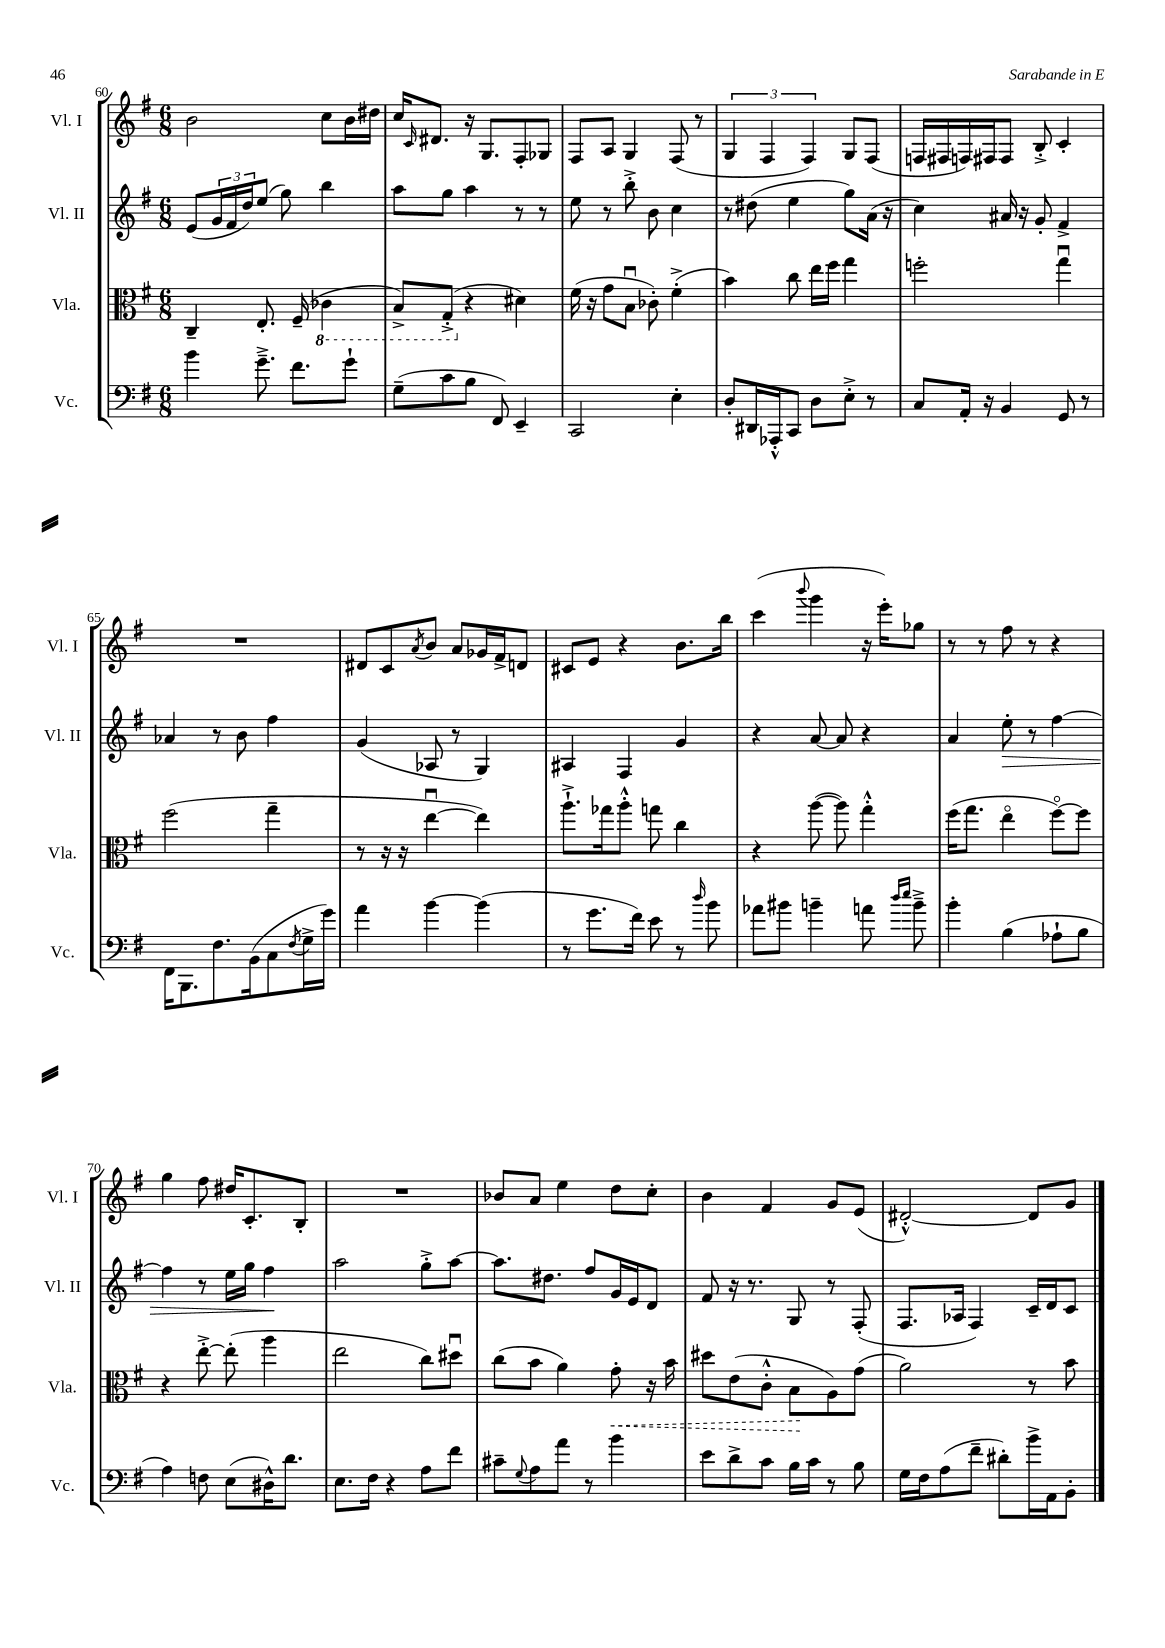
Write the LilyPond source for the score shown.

<<
\new StaffGroup <<
\new Staff = "s0" \with { instrumentName = "Vl. I" shortInstrumentName = "Vl. I" } {
    \clef treble \key g \major \numericTimeSignature \time 6/8
    b'2 c''8 b'16 dis''16 |
    c''16 \grace { c'16 } dis'8. r16 g8. fis8-. ges8 |
    fis8 a8 g4 fis8( r8 |
    \tuplet 3/2 { g4 fis4 fis4) } g8 fis8( |
    f16 fis16 f16) fis16 fis8 b8-.-> c'4-. |
    R2. |
    dis'8 c'8 \acciaccatura { a'8 } b'8 a'8 ges'16 fis'16-> d'8 |
    cis'8 e'8 r4 b'8. b''16 |
    c'''4( \appoggiatura { b'''8 } g'''4 r16 e'''16-.) ges''8 |
    r8 r8 fis''8 r8 r4 |
    g''4 fis''8 dis''16 c'8.-. b8-. |
    R2. |
    bes'8 a'8 e''4 d''8 c''8-. |
    b'4 fis'4 g'8 e'8( |
    dis'2~-.-^) dis'8 g'8 \bar "|." |
}
\new Staff = "s1" \with { instrumentName = "Vl. II" shortInstrumentName = "Vl. II" } {
    \clef treble \key g \major \numericTimeSignature \time 6/8
    e'8( \tuplet 3/2 { g'16 fis'16 d''16) } e''8( g''8) b''4 |
    a''8 g''8 a''4 r8 r8 |
    e''8 r8 b''8-.-> b'8 c''4 |
    r8 dis''8( e''4 g''8) a'16( r16 |
    c''4) ais'16 r16 g'8-. fis'4-> |
    aes'4 r8 b'8 fis''4 |
    g'4( aes8 r8 g4) |
    ais4 fis4 g'4 |
    r4 a'8~ a'8 r4 |
    a'4 e''8-.\> r8 fis''4~ |
    fis''4 r8 e''16 g''16 fis''4\! |
    a''2 g''8-.-> a''8~ |
    a''8. dis''8. fis''8 g'16 e'16 d'8 |
    fis'8 r16 r8. g8 r8 fis8-.( |
    fis8. aes16 fis4) c'16-- d'16 c'8 \bar "|." |
}
\new Staff = "s2" \with { instrumentName = "Vla." shortInstrumentName = "Vla." } {
    \clef alto \key g \major \numericTimeSignature \time 6/8
    c4-- e8.-. fis16--( \ottava #-1 ces4 |
    b,8->) g,8-.->( \ottava #0 r4 dis'4) |
    fis'16( r16 g'8 b8\downbow ces'8-.) fis'4-.->( |
    b'4) c''8 e''16 fis''16 g''4 |
    f''2-. g''4\downbow |
    fis''2( g''4-- |
    r8 r16 r16 e''4~\downbow e''4) |
    a''8.-!-> ges''16 a''8-.-^ g''8 c''4 |
    r4 a''8~( a''8) g''4-.-^ |
    fis''16( g''8. e''4\flageolet fis''8~\flageolet) fis''8 |
    r4 e''8~-.-> e''8-.( a''4 |
    e''2 c''8) dis''8\downbow |
    c''8( b'8 a'4) \once \override Hairpin.style = #'dashed-line g'8-.\< r16 b'16 |
    dis''8 e'8( c'8-.-^ b8\! a8) g'8( |
    a'2) r8 b'8 \bar "|." |
}
\new Staff = "s3" \with { instrumentName = "Vc." shortInstrumentName = "Vc." } {
    \clef bass \key g \major \numericTimeSignature \time 6/8
    b'4 g'8.---> fis'8. g'8-! |
    g8--( c'8 b8 fis,8) e,4-- |
    c,2 e4-. |
    d8-. dis,16 aes,,16-.-^ c,8 d8 e8-.-> r8 |
    c8 a,16-. r16 b,4 g,8 r8 |
    fis,16 b,,8. fis8. b,16( c8 \acciaccatura { fis8 } g16-> g'16) |
    a'4 b'4~ b'4( |
    r8 g'8. fis'16) e'8 r8 \grace { d''16 } b'8 |
    aes'8 bis'8 b'4-- a'8 \grace { d''16 e''16 } b'8---> |
    b'4-. b4( aes8-! b8 |
    a4) f8 e8( dis16-^) d'8. |
    e8. fis16 r4 a8 fis'8 |
    cis'8-- \appoggiatura { g8 } a8 a'8 r8 b'4 |
    e'8 d'8-> c'8 b16 c'16 r8 b8 |
    g16 fis16 a8( fis'8-- dis'8-.) b'16-> a,16 b,8-. \bar "|." |
}
>>
>>
\layout { \context { \Score currentBarNumber = #60 } }
